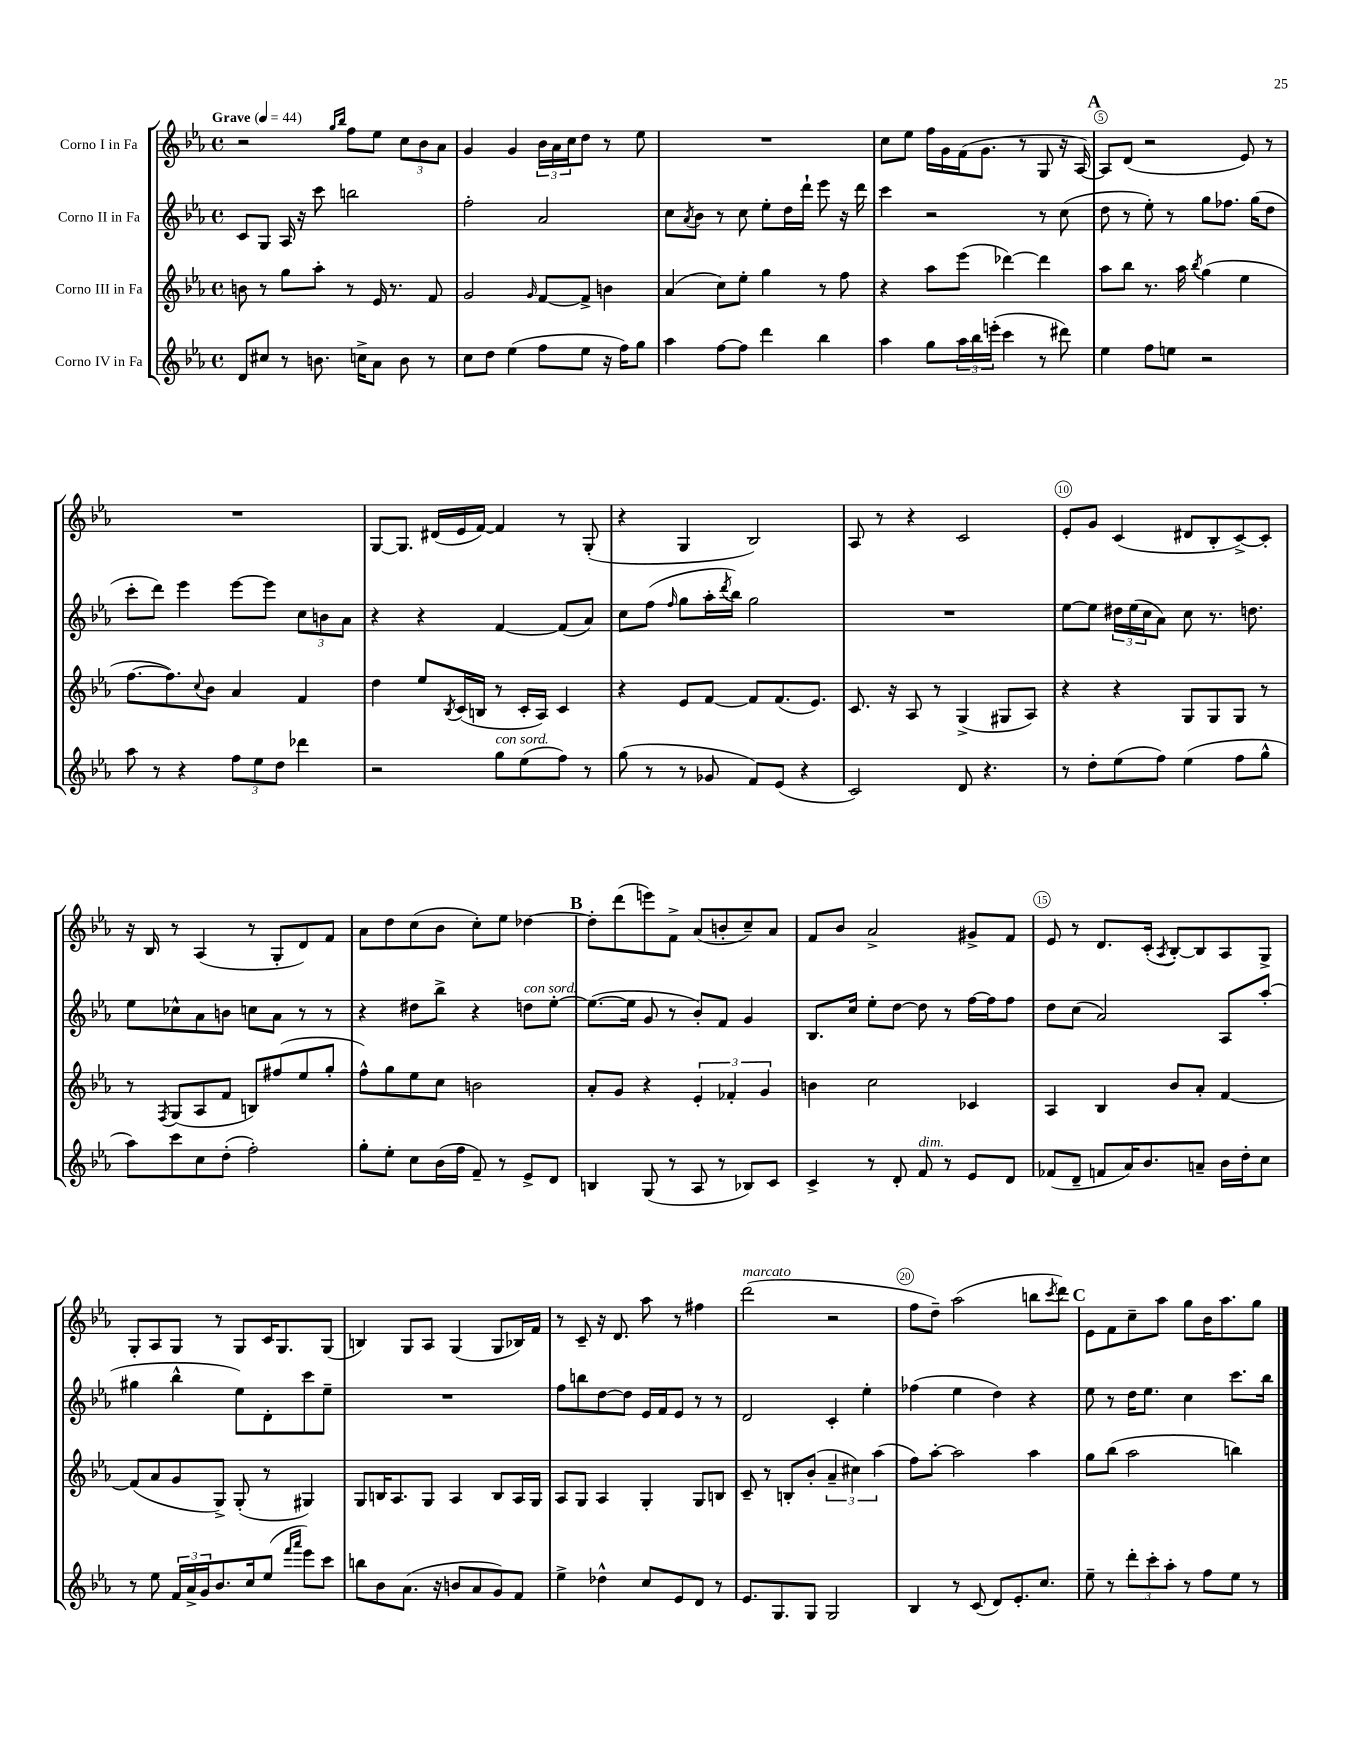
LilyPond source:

<<
\new StaffGroup <<
\new Staff = "s0" \with { instrumentName = "Corno I in Fa" } {
    \clef treble \key ees \major \defaultTimeSignature \time 4/4 \tempo "Grave" 4 = 44
    r2 \grace { g''16 bes''16 } f''8 ees''8 \tuplet 3/2 { c''8 bes'8 aes'8 } |
    g'4 g'4 \tuplet 3/2 { bes'16 aes'16 c''16 } d''8 r8 ees''8 |
    R1 |
    c''8 ees''8 f''16 g'16 f'16( g'8. r8 g8 r16 aes16~) |
    \mark \markup { \bold "A" } aes8 d'8( r2 ees'8) r8 |
    R1 |
    g8~ g8. dis'16( ees'16 f'16~) f'4 r8 g8-.( |
    r4 g4 bes2) |
    aes8 r8 r4 c'2 |
    ees'8-. g'8 c'4( dis'8 bes8-. c'8~->) c'8-. |
    r16 bes16 r8 aes4( r8 g8-. d'8) f'8 |
    aes'8 d''8 c''8( bes'8 c''8-.) ees''8 des''4~ |
    \mark \markup { \bold "B" } des''8-. d'''8( e'''8) f'8-> aes'8( b'8-. c''8--) aes'8 |
    f'8 bes'8 aes'2-> gis'8-> f'8 |
    ees'8 r8 d'8. c'16-.( \acciaccatura { aes8 } bes8~-.) bes8 aes8 g8-> |
    g8-. aes8 g8 r8 g8 c'16 g8. g8( |
    b4) g8 aes8 g4( g8 bes16) f'16 |
    r8 c'8-- r16 d'8. aes''8 r8 fis''4 |
    d'''2^\markup { \italic "marcato" }( r2 |
    f''8 d''8--) aes''2( b''8 \acciaccatura { c'''8 } d'''8) |
    \mark \markup { \bold "C" } ees'8 f'8 c''8-- aes''8 g''8 bes'16 aes''8. g''8 \bar "|." |
}
\new Staff = "s1" \with { instrumentName = "Corno II in Fa" } {
    \clef treble \key ees \major \defaultTimeSignature \time 4/4
    c'8 g8 aes16 r16 c'''8 b''2 |
    f''2-. aes'2 |
    c''8 \acciaccatura { aes'8 } bes'8 r8 c''8 ees''8-. d''16 d'''16-! ees'''8 r16 d'''16 |
    c'''4 r2 r8 c''8( |
    \mark \markup { \bold "A" } d''8 r8 ees''8-.) r8 g''8 fes''8. g''16( d''8 |
    c'''8-. d'''8) ees'''4 ees'''8~ ees'''8 \tuplet 3/2 { c''8 b'8 aes'8 } |
    r4 r4 f'4~ f'8( aes'8) |
    c''8 f''8( \grace { f''16 } g''8 aes''16-. \acciaccatura { d'''8 } bes''16) g''2 |
    R1 |
    ees''8~ ees''8 \tuplet 3/2 { dis''16 ees''16( c''16 } aes'8) c''8 r8. d''8. |
    ees''8 ces''8-^ aes'8 b'8 c''8 aes'8 r8 r8 |
    r4 dis''8 bes''8-> r4 d''8^\markup { \italic "con sord." } ees''8~-. |
    \mark \markup { \bold "B" } ees''8.~( ees''16 g'8 r8 bes'8-.) f'8 g'4 |
    bes8. c''16 ees''8-. d''8~ d''8 r8 f''16~ f''16 f''8 |
    d''8 c''8( aes'2) aes8 aes''8-.( |
    gis''4 bes''4-^ ees''8) d'8-. c'''8 ees''8-- |
    R1 |
    f''8 b''8 d''8~ d''8 ees'16 f'16 ees'8 r8 r8 |
    d'2 c'4-. ees''4-. |
    fes''4( ees''4 d''4) r4 |
    \mark \markup { \bold "C" } ees''8 r8 d''16 ees''8. c''4 c'''8. bes''16 \bar "|." |
}
\new Staff = "s2" \with { instrumentName = "Corno III in Fa" } {
    \clef treble \key ees \major \defaultTimeSignature \time 4/4
    b'8 r8 g''8 aes''8-. r8 ees'16 r8. f'8 |
    g'2 \grace { g'16 } f'8~ f'8-> b'4 |
    aes'4( c''8) ees''8-. g''4 r8 f''8 |
    r4 aes''8 ees'''8( des'''4~) des'''4 |
    \mark \markup { \bold "A" } aes''8 bes''8 r8. aes''16 \acciaccatura { bes''8 } g''4( ees''4 |
    f''8.~ f''8.) \appoggiatura { c''8 } bes'8 aes'4 f'4 |
    d''4 ees''8 \acciaccatura { bes8 } c'16( b16 r8 c'16-. aes16) c'4 |
    r4 ees'8 f'8~ f'8 f'8.( ees'8.) |
    c'8. r16 aes8 r8 g4->( gis8 aes8) |
    r4 r4 g8 g8 g8 r8 |
    r8 \acciaccatura { f8 } g8( aes8 f'8 b8) fis''8( ees''8 g''8-. |
    f''8-^) g''8 ees''8 c''8 b'2 |
    \mark \markup { \bold "B" } aes'8-. g'8 r4 \tuplet 3/2 { ees'4-. fes'4-. g'4 } |
    b'4 c''2 ces'4 |
    aes4 bes4 bes'8 aes'8-. f'4~ |
    f'8( aes'8 g'8 g8->) g8-.( r8 gis4) |
    g8 b16 aes8. g8 aes4 b8 aes16 g16 |
    aes8 g8 aes4 g4-. g8 b8 |
    c'8-- r8 b8-. bes'8-.( \tuplet 3/2 { aes'4-- cis''4) aes''4( } |
    f''8) aes''8~-. aes''2 aes''4 |
    \mark \markup { \bold "C" } g''8 bes''8( aes''2 b''4) \bar "|." |
}
\new Staff = "s3" \with { instrumentName = "Corno IV in Fa" } {
    \clef treble \key ees \major \defaultTimeSignature \time 4/4
    d'8 cis''8 r8 b'8. c''16-> aes'8 b'8 r8 |
    c''8 d''8 ees''4( f''8 ees''8 r16 f''16) g''8 |
    aes''4 f''8~ f''8 d'''4 bes''4 |
    aes''4 g''8 \tuplet 3/2 { aes''16 bes''16 e'''16-.( } c'''4 r8 dis'''8) |
    \mark \markup { \bold "A" } ees''4 f''8 e''8 r2 |
    aes''8 r8 r4 \tuplet 3/2 { f''8 ees''8 d''8 } des'''4 |
    r2 g''8^\markup { \italic "con sord." } ees''8( f''8) r8 |
    g''8( r8 r8 ges'8 f'8) ees'8( r4 |
    c'2) d'8 r4. |
    r8 d''8-. ees''8( f''8) ees''4( f''8 g''8-^ |
    aes''8) c'''8 c''8 d''8-.( f''2-.) |
    g''8-. ees''8-. c''8 bes'16( f''16 f'8--) r8 ees'8-> d'8 |
    \mark \markup { \bold "B" } b4 g8( r8 aes8 r8 bes8) c'8 |
    c'4-> r8 d'8-. f'8^\markup { \italic "dim." } r8 ees'8 d'8 |
    fes'8( d'8-- f'8 aes'16) bes'8. a'8-- bes'16 d''16-. c''8 |
    r8 ees''8 \tuplet 3/2 { f'16 aes'16-> g'16 } bes'8. c''16 ees''8( \grace { f'''16 aes'''16 } ees'''8) c'''8 |
    b''8 bes'8 aes'8.( r16 b'8 aes'8 g'8) f'8 |
    ees''4-> des''4-^ c''8 ees'8 d'8 r8 |
    ees'8. g8. g8 g2 |
    bes4 r8 c'8( d'8) ees'8.-. c''8. |
    \mark \markup { \bold "C" } ees''8-- r8 \tuplet 3/2 { d'''8-. c'''8-. aes''8-. } r8 f''8 ees''8 r8 \bar "|." |
}
>>
>>
\layout { \context { \Score \override BarNumber.break-visibility = ##(#f #t #t) barNumberVisibility = #(every-nth-bar-number-visible 5) \override BarNumber.stencil = #(make-stencil-circler 0.1 0.3 ly:text-interface::print) } }
